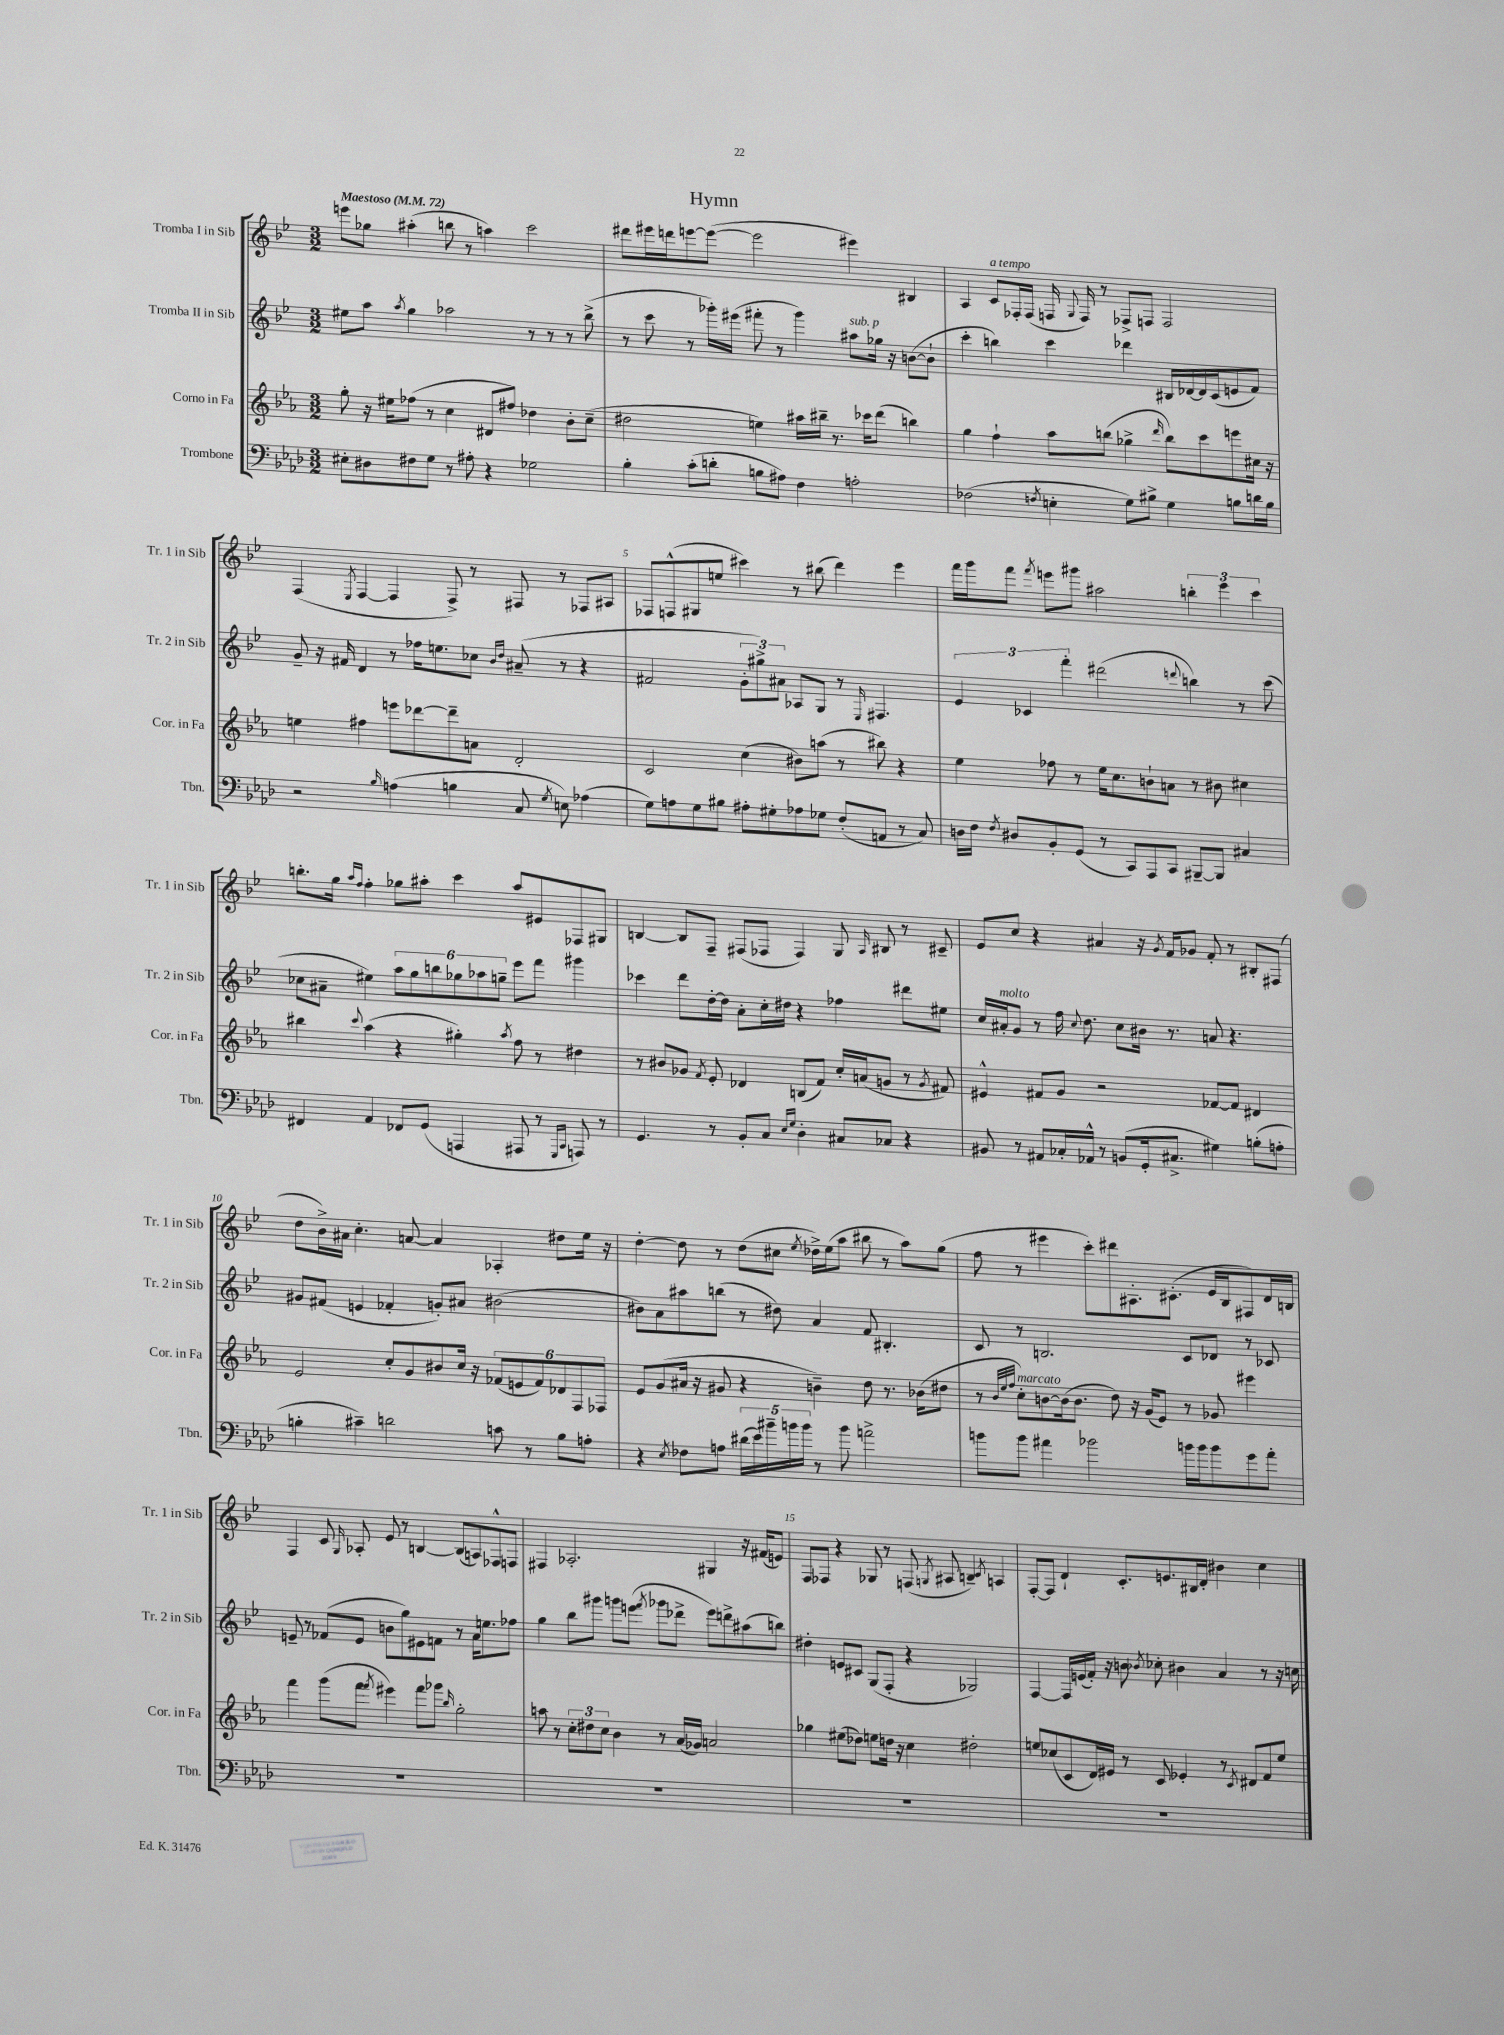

**kern	**kern	**kern	**kern
*part4	*part3	*part2	*part1
*staff4	*staff3	*staff2	*staff1
*I"Trombone	*I"Corno in Fa	*I"Tromba II in Sib	*I"Tromba I in Sib
*I'Tbn.	*I'Cor. in Fa	*I'Tr. 2 in Sib	*I'Tr. 1 in Sib
*clefF4	*clefG2	*clefG2	*clefG2
*k[b-e-a-d-]	*k[b-e-a-]	*k[b-e-]	*k[b-e-]
*M3/2	*M3/2	*M3/2	*M3/2
*MM72	*MM72	*MM72	*MM72
=1	=1	=1	=1
!	!	!	!LO:TX:a:B:t=Maestoso
8E#X'\L	8gg'\	8ee#X\L	8eeen\L
8D#X\	16r	8aa\J	8gg-X\J
.	16ee#X\KL	.	.
.	.	8qaa/	.
8F#X\	(8ff-X\J	4gg\	(4aa#X'\
8G\J	8r	.	.
8r	4cc\	2aa-X\	8bbn\
8A#X'\	.	.	8r
4r	8d#X/L	.	4aan\)
.	8ff#X/J)	.	.
2G-X\	4dd-X\	8r	2ccc\
.	.	8r	.
.	8b-'\L	8r	.
.	(8cc~\J	(8bb-^\	.
=2	=2	=2	=2
4B-'\	2dd#X\	8r	8ddd#X\L
.	.	8ccc\	16eee#X\L
.	.	.	16dddn\J
(8c'\L	.	8r	[8eeen\
8dn'\J	.	16ggg-X'\LL)	(8eee\J_
.	.	(16eee#X\JJ	.
8Bn\L	4een\)	8fff#X'\	2eee\]
8A#X\J)	.	8r	.
4F\	16aa#X\LL	4ggg-\)	.
.	16bb#X~\JJ	.	.
.	8.r	.	.
!	!	!LO:TX:a:i:t=sub. p	!
2An'\	.	8aa#X\L	4eee#X\)
.	16ccc-X\KL	.	.
.	(8ddd\J	16gg-X\Jk	.
.	.	16r	.
.	4bbn\)	([8bn\L	4B#X/
.	.	8b`\J]	.
=3	=3	=3	=3
(2F-X\	4gg\	4ccc'\	4A/
!	!	!	!LO:TX:a:i:t=a tempo
.	4ff`\	4bbn\)	8c/L
.	.	.	16F-X'/L
.	.	.	(16F-/JJ
8qFn/	.	.	.
4En'\	8aa-\L	4ccc\	16Fn/
.	.	.	8qqG/
.	.	.	16F/)
.	(8bbn\J	.	8r
8G\L)	4gg-X^\	4ddd-X\	8F-X^/L
8B#X^\J	.	.	8Fn/J
.	16qqddd/	.	.
4G\	8bb\L)	16B#X/LL	2F/
.	.	[16d-X/	.
.	8ccc\	16d-/]	.
.	.	(16c/J	.
8Bn\L	8eeen\	8en/	.
16dn\L	16cc#X\Jk	8f/J)	.
16B\JJ	16r	.	.
!!LO:LB:g=z
=4	=4	=4	=4
2r	4een\	8g~/	(4F/
.	.	16r	.
.	.	16f#X/	.
.	.	.	8qE-/
.	4ff#X\	4d/	[4F/
16qqB-/	.	.	.
(4An\	8eeen\L	8r	4F/]
.	[8ddd-X\	16ff-X\KL	.
.	.	8.een\	.
4Bn\	8ddd-~\]	.	8F^/)
.	8an\J	8cc-X\J	8r
.	.	16qqb-/LL	.
.	.	16qqdd/JJ	.
8C/	2d'/	(8a#X~/	8F#X/
8qG/	.	.	.
8En\)	.	8r	8r
(4A-X\	.	4r	8F-X/L
.	.	.	8A#X/J
=5	=5	=5	=5
8G\L)	2c/	2f#X/	8F-X/L
8An\	.	.	(8Fn^^/
8G\	.	.	8G#X/
8B#X\J	.	.	8een/J
8A#X'\L	(4cc\	12g'\L	4ccc#X\)
.	.	12gg#X^\)	.
8G#X'\	.	.	.
.	.	12a#X\J	.
8A-X\	8b#X\L)	8A-X/L	8r
8G-X\J	(8aan\J	8G/J	(8bb#X\
(8F'/L	8r	8r	4ddd\)
.	.	16qqE-/	.
8AAn/J	8bb#X\)	4.F#X/	.
8r	4r	.	4eee-\
8C/)	.	.	.
=6	=6	=6	=6
16Dn\LL	4ee-\	6e-/	16fff\LL
16F\JJ	.	.	16ggg\J
8qF/	.	.	.
8D#X/L	.	.	8fff\J
.	.	6c-X/	.
.	.	.	8qfff/
8BB-'/	8ff-X\	.	8eeen\L
.	.	6fff'\	.
(8GG/J	8r	.	8ggg#X\J
8r	16ee-\KL	(2ddd#X\	2aa#X\
.	8.cc\	.	.
8CC/L)	.	.	.
8AAA-/	8bn`\	.	.
8CC/J	8an\J	.	.
.	.	8qqdddn/	.
[8BBB#X~/L	8r	4bbn\)	6bbn'\
8BBB#/J]	8b#X\	.	.
.	.	.	6eee\
4C#X/	4cc#X\	8r	.
.	.	.	6ccc\
.	.	(8ccc\	.
!!LO:LB:g=z
=7	=7	=7	=7
4FF#X/	4bb#X\	8cc-X\L	8.bbn'\L
.	.	8a#X~\J	.
.	.	.	16gg\Jk
.	.	.	16qqaa/LL
.	8qqccc/	.	16qqff/JJ
4AA-/	(4aa-\	4ee#X\)	4ff'\
8FF-X/L	4r	12aa\L	8gg-X\L
.	.	12gg\	.
(8GG/J	.	.	8aa#X'\J
.	.	12bbn\	.
4AAAn/	4gg#X'\)	12gg-X\	4ccc\
.	.	12aa-X\	.
.	.	12ggn~\J	.
.	8qaa-/	.	.
8AAA#X/	8ff\	8eee-\L	8aa#/L
8r	8r	8fff\J	8e#X/
16qqGGG/LL	.	.	.
16qqCC/JJ	.	.	.
8AAAn/)	4dd#X\	4ggg#X\	8F-X/
8r	.	.	8G#X/J
=8	=8	=8	=8
4.GG/	8r	4ccc-X\	[4Bn/
.	8b#X/L	.	.
.	8g-X/J	8ddd\L	8B/L]
.	8qf/	.	.
8r	8e-'/	[16dd'\L	8F~/J
.	.	16dd\JJ]	.
8BB-'/L	4d-X/	8a'\L	(8F#X/L
8C/J	.	16cc'\L	8F-X/J
.	.	16dd#X\JJ	.
16qqE-/LL	.	.	.
16qqG/JJ	.	.	.
4D-'\	(8Bn/L	4r	4F-/)
.	8f/J)	.	.
8C#X/L	16cc'/LL	4ff-X\	8G/
.	(16an/J	.	.
.	.	.	16qqA/
8C-X/J	8gn/J	.	8B#X/
4r	8r	8ddd#X\L	8r
.	8qg/	.	.
.	8f#X/)	8ee#X\J	8c#X~/
=9	=9	=9	=9
8BB#X/	4e#X^^/	16cc/LL	8e-/L
!	!	!LO:TX:a:i:t=molto	!
.	.	16a#X'/J	.
8r	.	8g/J	8cc/J
8AA#X/L	8f#X/L	8r	4r
16C-X'/L	8g/J	16ff\	.
.	.	8qqcc/	.
16AA-X^^/JJ	.	8.dd\	.
8r	2r	.	4a#X/
(8BBn/L	.	8cc\L	.
16GG'/k	.	16b#X\Jk	16r
.	.	.	8qg/
8.C#X^/J	.	8.r	16f/KL
.	.	.	8g-X/J
4G#X\)	[8f-X/L	8an/	8f'/
.	8f-/J]	4.r	8r
(8Bn'\L	4d#X/	.	8B#X'/L
8An'\J	.	.	(8F#X/J
!!LO:LB:g=z
=10	=10	=10	=10
4Bn'\	2e-/	8g#X/L	8dd\L
.	.	(8f#X/J	16b-^\L)
.	.	.	16a#X\JJ
4c#X~\)	.	4en/	4.cc'\
2dn\	8cc'/L	4f-X'/	.
.	8g/	.	[8an/
.	8b#X/	8gn'/L)	4a/]
.	16cc/Jk	8a#X/J	.
.	16r	.	.
8cn\	(12f-X/L	(2b#X\	4A-X'/
.	12en/	.	.
8r	.	.	.
.	12f-/)	.	.
8B\L	12d-X/	.	8dd#X\L
.	12F/	.	.
8An'\J	.	.	16ee-\Jk
.	12F-X/J	.	.
.	.	.	16r
=11	=11	=11	=11
4r	8e-/L	8b#X\L)	[4dd'\
.	(8g/	8a\	.
8qE-/	.	.	.
8F-X\L	16a#X/Jk	8aa#X\	8dd\]
.	16r	.	.
8An\J	8g#X/	(8bbn\J	8r
(20d#X\LL	4r	8r	(8dd\L
20e-\)	.	.	.
20b#X~\	.	.	.
.	.	8dd#X\)	8cc#X\J
20bn\	.	.	.
20b\JJ	.	.	.
.	.	.	8qee-/
8r	4bn~\)	4a/	16dd-X^\LL)
.	.	.	(16ee-\J
8b\	.	.	8aa\J
2an^\	8dd\	8f/	8bb#X\
.	8.r	4.B#X'/	8r
.	.	.	8aa\L)
.	(16b-X\KL	.	.
.	8dd#X\J	.	(8gg\J
=12	=12	=12	=12
8bn\L	8r	8c/	8ff\
.	32qqb-/LLL	.	.
.	32qqee-/	.	.
.	32qqff/JJJ	.	.
!	!LO:TX:a:i:t=marcato	!	!
8b\J	8cc'\L)	8r	8r
4a#X\	[8bn\	2.Bn/	4eee#X\
.	(16b\k]	.	.
.	8.b\J	.	.
2b-X\	.	.	8ccc'\L)
.	8dd\)	.	8ddd#X\
.	16r	.	8.A#X'\
.	(16g/KL	.	.
.	8e-/J)	.	.
.	.	.	(8.c#X'\J
16bn\LL	8r	8c/L	.
16b\J	.	.	.
8b\	8g-X/	8d-X/J	16e-/LL
.	.	.	16B-/J
8g\	4eee#X\	8r	8F#X/)
8a#'\J	.	8c-X/	16d/L
.	.	.	16Bn/JJ
!!LO:LB:g=z
=13	=13	=13	=13
1.r	4fff\	8en~/	4F/
.	.	8r	.
.	(8ggg\L	(8f-X/L	8c/
.	.	.	16qqG/
.	8fff\J	8e/J	8A-X'/
.	8qfff/	.	.
.	4eee#X\)	8bn\L	8e-/
.	.	8gg\)	8r
.	8fff\L	8e#X\	[4Bn/
.	8ggg-X\J	8fn\J	.
.	16qqbb-/	.	.
.	2gg'\	8r	(8B/L]
.	.	16a\KL	8An/)
.	.	8.een\	.
.	.	.	8F-X^^/
.	.	8ff-X\J	8Fn/J
=14	=14	=14	=14
1.r	8aan\	4gg\	4F#X/
.	8r	.	.
.	12cc'\L	8bb-\L	2.A-X'/
.	12dd#X\	.	.
.	.	8ggg#X\J	.
.	12cc\J	.	.
.	4b-\	8gggn\L	.
.	.	(8eeen\J	.
.	.	8qfff/	.
.	8r	8ggg-X\L	.
.	(16a-/LL	8ddd-X^\J	.
.	16g-X/JJ)	.	.
.	2an/	8eee\L)	4G#X/
.	.	8dddn^\	.
.	.	(8aa#X\	16r
.	.	.	(16f#X/KL
.	.	8bbn\J)	8en/J)
=15	=15	=15	=15
1.r	4gg-X\	4dd#X'\	8F/L
.	.	.	8F-X/J
.	(8ee#X\L	8en/L	4r
.	8dd-X\J)	8c#X/J	.
.	8een\L	(8G/L	8G-X/
.	16ddn\Jk	8F'/J	8r
.	16r	.	.
.	4cc\	4r	(8Fn/
.	.	.	8qGn/
.	.	.	8A#X/
.	2dd#X'\	2G-X/)	4Bn~/)
.	.	.	8qc/
.	.	.	4An/
=16	=16	=16	=16
1.r	8een/L	[4F/	[8F'/L
.	(8cc-X/	.	8F/J]
.	8c/	16F/LL]	4d`/
.	.	(16en/	.
.	16d/L)	16f'/JJ)	.
.	16e#X/JJ	16r	.
.	8r	8bn\	8.c'/L
.	.	8qb-X/	.
.	8c/	8cc-X'\	.
.	.	.	8.en/
.	4e-X'/	4b#X\	.
.	.	.	16B#X/L
.	.	.	16d'/JJ
.	8r	4a/	4b#X\
.	8qc/	.	.
.	8d#X/L	.	.
.	8f/	8r	4cc\
.	8ee/J	16r	.
.	.	16ccn\	.
==	==	==	==
*-	*-	*-	*-
